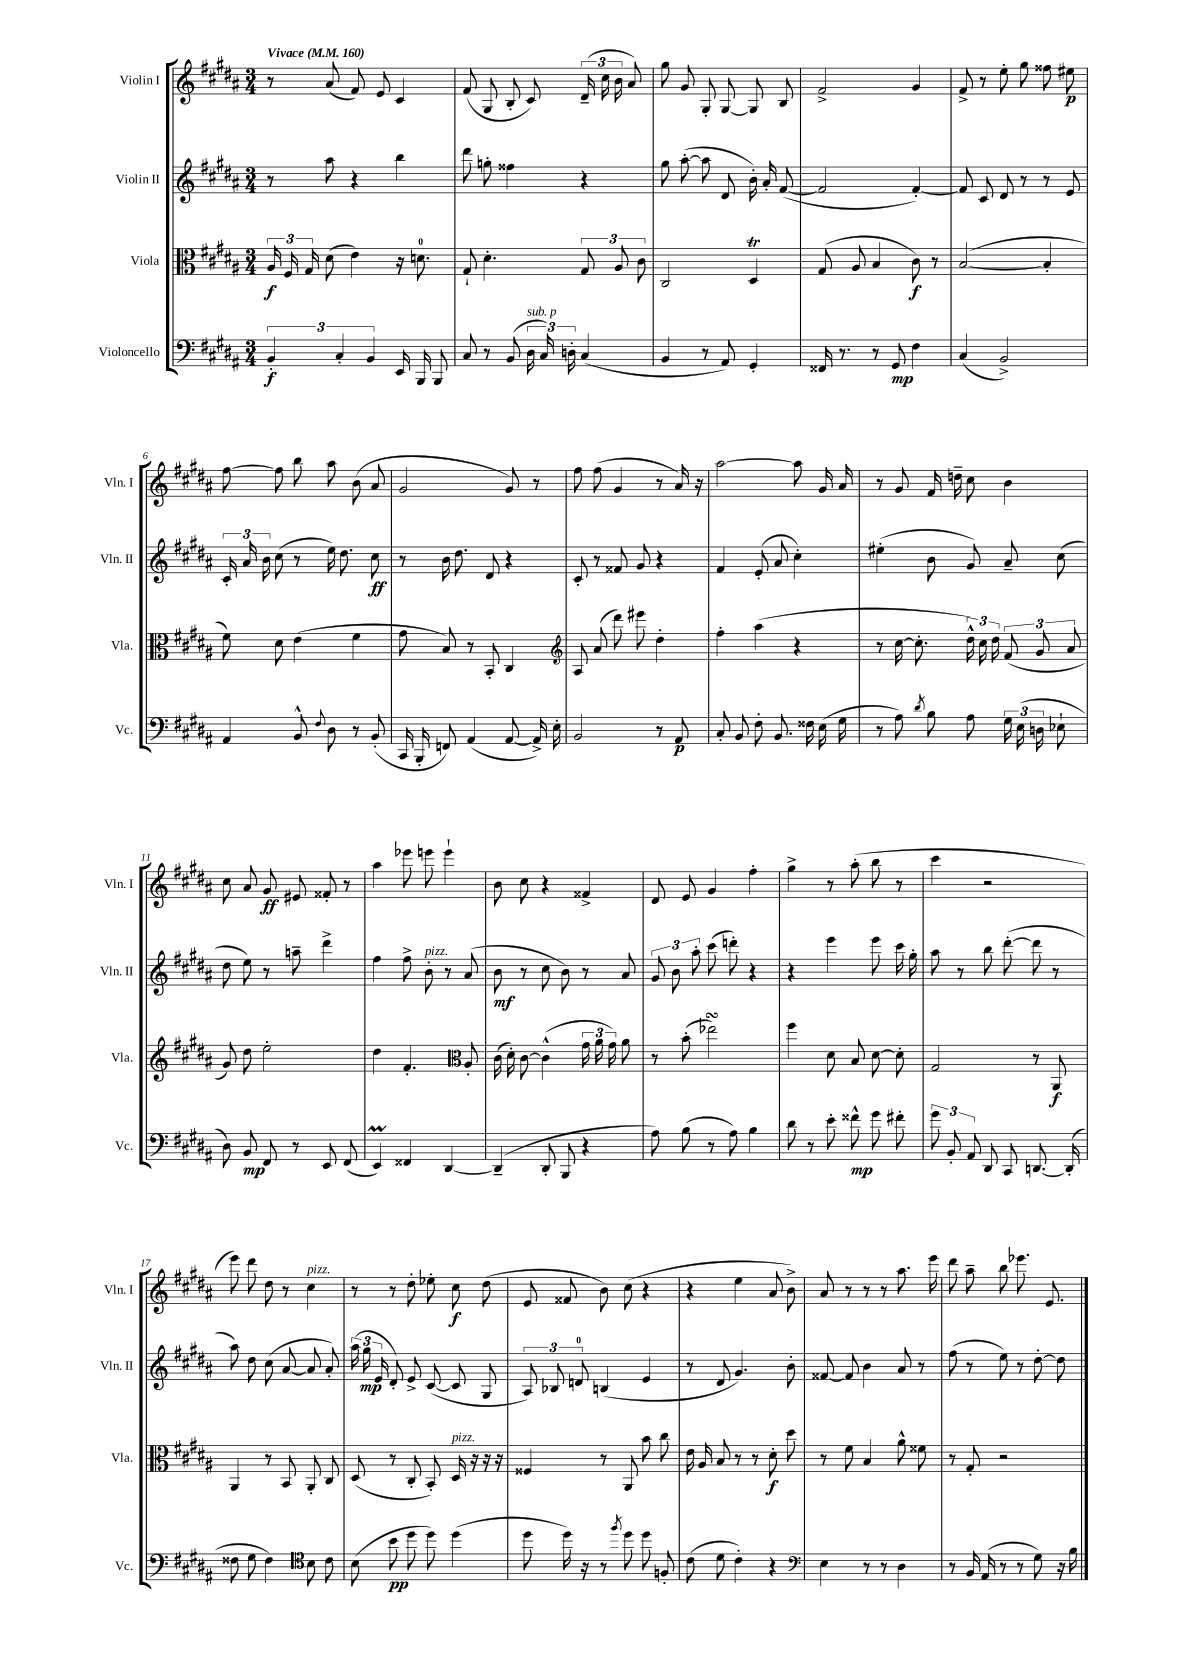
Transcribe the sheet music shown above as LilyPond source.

<<
\new StaffGroup <<
\new Staff = "s0" \with { instrumentName = "Violin I" shortInstrumentName = "Vln. I" } {
    \clef treble \key b \major \numericTimeSignature \time 3/4 \tempo "Vivace" 4 = 160
    \autoBeamOff r8 ais'8( fis'8) e'8 cis'4 |
    fis'8( gis8 b8-. cis'8) \tuplet 3/2 { dis'16--( cis''16 b'16 } ais'8) |
    gis''8 gis'8 gis8-. gis8~ gis8 b8 |
    fis'2-> gis'4 |
    fis'8-> r8 e''8-. gis''8 fisis''8 eis''8\p |
    fis''8~ fis''8 b''8 ais''8 b'8( ais'8 |
    gis'2 gis'8) r8 |
    fis''8 fis''8( gis'4 r8 ais'16) r16 |
    ais''2~ ais''8 gis'16 ais'16 |
    r8 gis'8 fis'16 d''16-- cis''8 b'4 |
    cis''8 ais'8 gis'8\ff eis'8 fisis'8-. r8 |
    ais''4 ees'''8 e'''8 e'''4-! |
    b'8 cis''8 r4 fisis'4-> |
    dis'8 e'8 gis'4 fis''4-. |
    gis''4-> r8 ais''8-.( b''8 r8 |
    cis'''4 r2 |
    e'''8) dis'''8 dis''8 r8 cis''4^\markup { \italic "pizz." } |
    r8 r8 dis''8-. ees''8-. cis''8\f dis''8( |
    e'8 fisis'8 b'8) cis''8( r4 |
    r4 e''4 ais'8 b'8->) |
    ais'8 r8 r8 r8 ais''8. e'''16 |
    dis'''8 ais''8-- b''8 ees'''8. e'8. \bar "|." |
}
\new Staff = "s1" \with { instrumentName = "Violin II" shortInstrumentName = "Vln. II" } {
    \clef treble \key b \major \numericTimeSignature \time 3/4
    \autoBeamOff r8 ais''8 r4 b''4 |
    dis'''8 g''8-. fisis''4 r4 |
    gis''8 ais''8~-.( ais''8 dis'8 b'16-.) ais'16-. fis'8~( |
    fis'2 fis'4~-.) |
    fis'8 cis'8 dis'8 r8 r8 e'8 |
    \tuplet 3/2 { cis'16-. ais'16 b'16 } cis''8( r8 e''16) dis''8. cis''8\ff |
    r8 b'16 dis''8. dis'8 r4 |
    cis'8-. r8 fisis'8 gis'8 r4 |
    fis'4 e'8-.( ais'8 cis''4-.) |
    eis''4-.( b'8 gis'8) ais'8-- cis''8( |
    dis''8 e''8) r8 a''8-- dis'''4-> |
    fis''4 fis''8-> b'8-.^\markup { \italic "pizz." } r8 ais'8( |
    b'8\mf r8 cis''8 b'8) r8 ais'8 |
    \tuplet 3/2 { gis'8 b'8 ais''8-. } cis'''8( d'''8-.) r4 |
    r4 e'''4 e'''8 cis'''16 gis''16-. |
    ais''8 r8 b''8 dis'''8~-.( dis'''8 r8 |
    ais''8) dis''8 cis''8( ais'8~ ais'8 ais'8-.) |
    \tuplet 3/2 { ais''16( gis''16\mp e'16 } dis'8-.) e'8-> cis'8~( cis'8 gis8 |
    \tuplet 3/2 { ais8) bes8 d'8-0 } b4( e'4 |
    r8 dis'8 gis'4.) b'8-. |
    fisis'8~ fisis'8 b'4 ais'8 r8 |
    fis''8( r8 e''8) r8 dis''8~-. dis''8 \bar "|." |
}
\new Staff = "s2" \with { instrumentName = "Viola" shortInstrumentName = "Vla." } {
    \clef alto \key b \major \numericTimeSignature \time 3/4
    \autoBeamOff \tuplet 3/2 { ais16\f fis16 gis16 } dis'8( e'4) r16 d'8.-0 |
    gis8-! dis'4.-. \tuplet 3/2 { gis8 ais8 cis'8 } |
    cis2 dis4\trill |
    gis8( ais8 b4 cis'8\f) r8 |
    b2~( b4-. |
    fis'8) dis'8 e'4( fis'4 |
    gis'8 b8) r8 b,8-. cis4 |
    \clef treble ais8 ais'8( dis'''8) eis'''8 dis''4-. |
    fis''4-. ais''4( r4 |
    r8 cis''16~ cis''8.-. \tuplet 3/2 { dis''16-^) cis''16 dis''16 } \tuplet 3/2 { fis'8( gis'8 ais'8 } |
    gis'8) dis''8 e''2-. |
    dis''4 fis'4.-. \clef alto ais8-. |
    cis'16( dis'16-.) cis'8~ cis'4-^( \tuplet 3/2 { gis'16 ais'16 gis'16) } ais'8 |
    r8 b'8-.( ees''2\turn) |
    fis''4 dis'8 b8 dis'8~ dis'8-. |
    gis2 r8 ais,8\f |
    ais,4 r8 b,8 ais,8-. cis8 |
    dis8( r8 cis8-. b,8-.) dis16^\markup { \italic "pizz." } r16 r16 r16 |
    fisis4 r8 ais,8 b'8 cis''8 |
    e'16 ais16 b8 r8 r8 dis'8-.\f dis''8 |
    r8 fis'8 b4 ais'8-^ fisis'8 |
    r8 gis8-. r2 \bar "|." |
}
\new Staff = "s3" \with { instrumentName = "Violoncello" shortInstrumentName = "Vc." } {
    \clef bass \key b \major \numericTimeSignature \time 3/4
    \autoBeamOff \tuplet 3/2 { b,4-.\f cis4-. b,4 } e,16 b,,16 b,,8 |
    cis8 r8 b,8( \tuplet 3/2 { dis16^\markup { \italic "sub. p" } cis16) d16-. } cis4( |
    b,4 r8 ais,8) gis,4-. |
    fisis,16 r8. r8 gis,8\mp fis4 |
    cis4( b,2->) |
    ais,4 b,8-^ \appoggiatura { fis8 } dis8 r8 b,8-.( |
    cis,16 b,,16-. f,8) ais,4( ais,8~ ais,16->) e16-. |
    b,2 r8 ais,8\p |
    cis8-. b,8 fis8-. b,8. fisis16 e16( gis16 |
    r8 ais8) \acciaccatura { dis'8 } b8 ais8 \tuplet 3/2 { gis16 e16( d16 } ees8-! |
    dis8) b,8\mp fis,8 r8 e,8 fis,8( |
    e,4\prall) fisis,4 dis,4~ |
    dis,4--( dis,8-. b,,8 r4 |
    ais8) b8( r8 ais8) b4 |
    dis'8 r8 e'8-. fisis'8-^\mp gis'8 fis'8-. |
    \tuplet 3/2 { gis'8 b,8-. ais,8 } dis,8 cis,8 d,8.~ d,16-.( |
    fisis8 gis8 fisis4) \clef tenor b8 cis'8 |
    b8( b'8\pp dis''8 dis''8) dis''4( |
    dis''8 dis''16) r16 r8 \acciaccatura { fis''8 } dis''8 dis''8 f8-. |
    cis'8( dis'8 cis'4-.) r4 |
    \clef bass e4 r8 r8 dis4 |
    r8 b,16 ais,16( r8 r8 gis8) r16 b16 \bar "|." |
}
>>
>>
